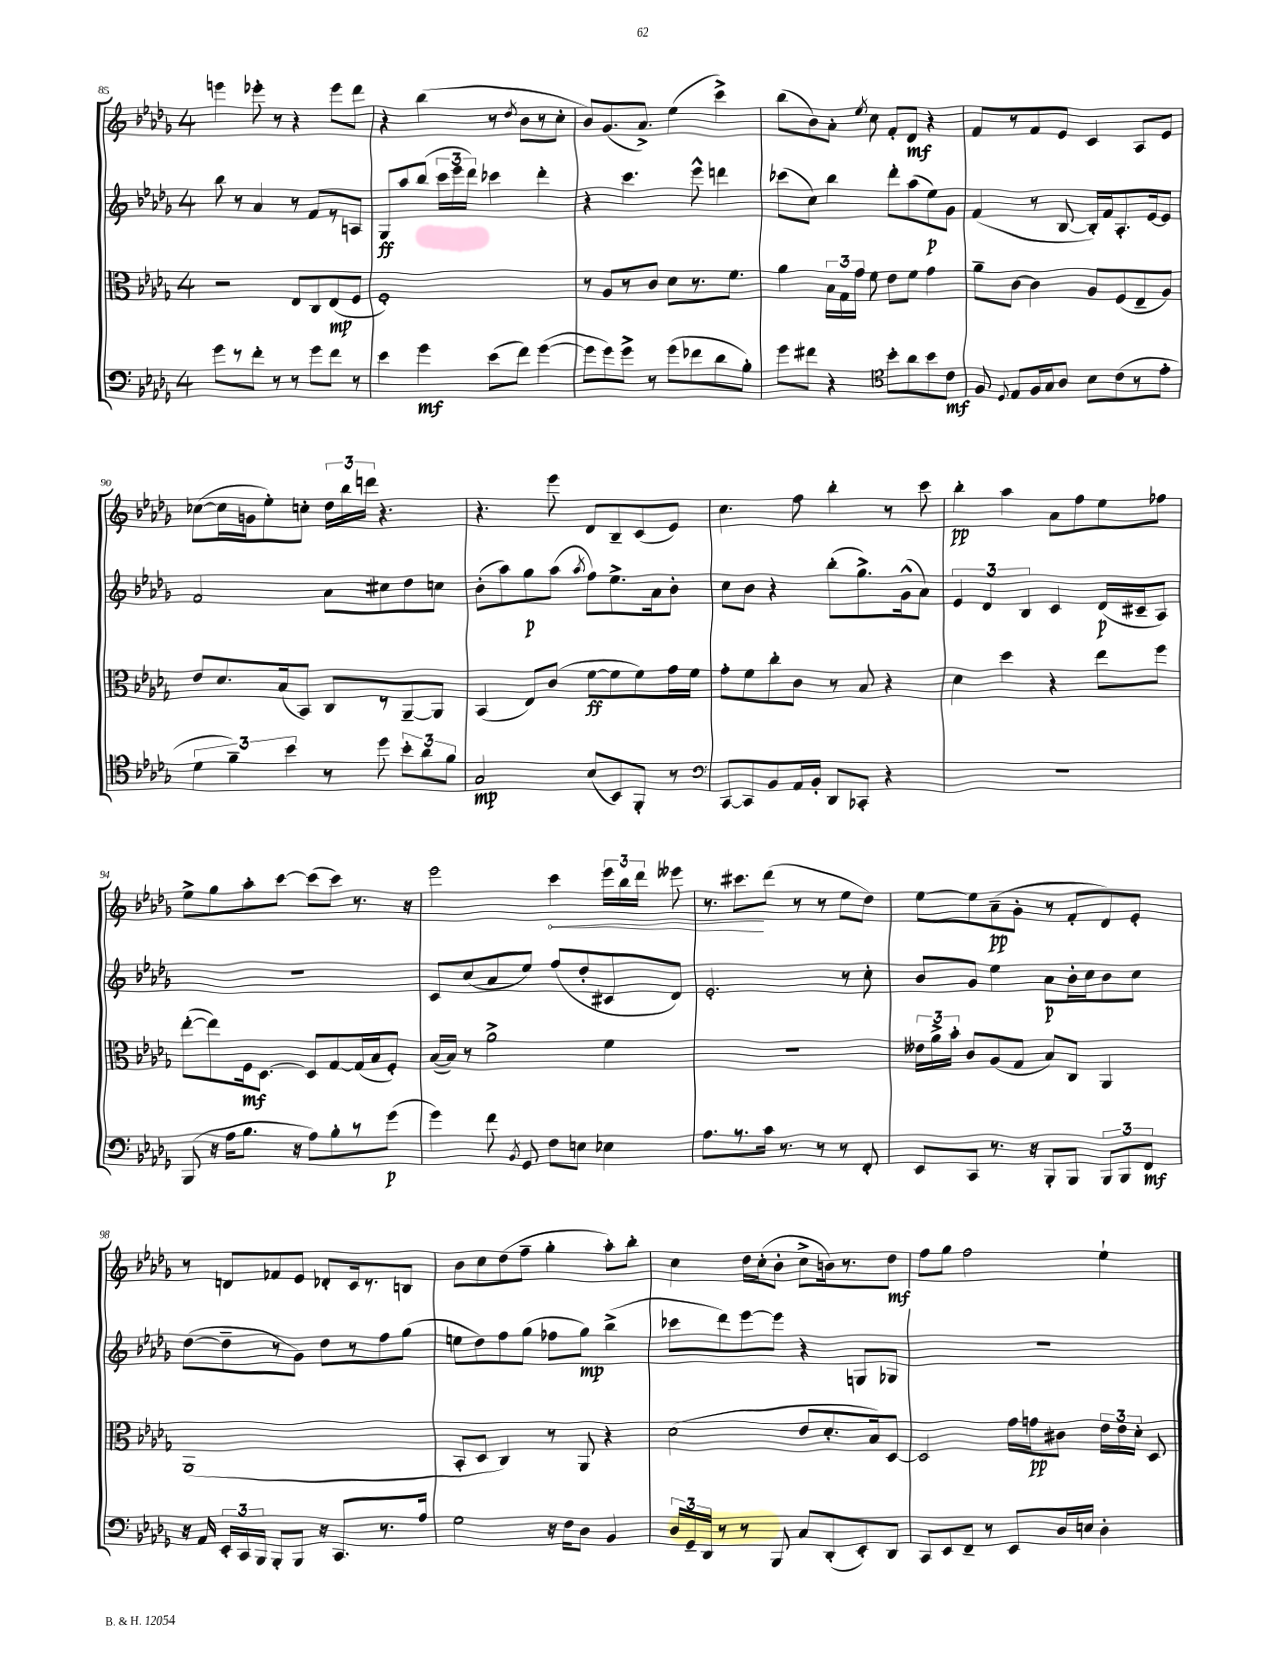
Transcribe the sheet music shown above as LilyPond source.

<<
\new StaffGroup <<
\new Staff = "s0" {
    \clef treble \key des \major \once \override Staff.TimeSignature.style = #'single-digit \time 4/4
    \autoBeamOff e'''4 ees'''8-. r8 r4 ees'''8[ des'''8] |
    r4 bes''4( r8 \acciaccatura { des''8 } bes'8[ r8 c''8]-. |
    bes'8[) ges'8.( aes'8.]->) ees''4( c'''4->) |
    bes''8[( bes'8) aes'8]-. \acciaccatura { ees''8 } c''8 f'8[-. des'8]\mf r4 |
    f'8[ r8 f'8 ees'8] c'4 aes8[ ees'8] |
    ces''8[~( ces''16 g'16 ees''8-.) c''8]-. \tuplet 3/2 { des''16[ bes''16 d'''16] } r4. |
    r4. ees'''8 des'8[ bes8-- c'8( ees'8]) |
    c''4. f''8 bes''4-. r8 c'''8 |
    bes''4-.\pp aes''4 aes'8[ f''8 ees''8 fes''8] |
    ees''8[-> ges''8 aes''8-. c'''8]~ c'''8[( c'''8]) r8. r16 |
    ees'''2 \once \override Hairpin.circled-tip = ##t c'''4\< \tuplet 3/2 { ees'''16[ bes''16 des'''16] } eeses'''8 |
    r8. cis'''8.[\! des'''8]( r8 r8 ees''8[ des''8]) |
    ees''8[~ ees''8 aes'8--\pp( ges'8]-. r8 f'8[-. des'8) ees'8]-. |
    r8 d'8[ fes'8 ees'8] des'8[-. c'16 r8. b8] |
    bes'8[ c''8 des''8( f''8]-- ges''4-. aes''8[-.) bes''8]-. |
    c''4 des''16[ c''16-.( bes'8]-. c''8[-> b'16) r8. des''8]\mf |
    f''8[ ges''8] f''2 ees''4-! \bar "|." |
}
\new Staff = "s1" {
    \clef treble \key des \major \once \override Staff.TimeSignature.style = #'single-digit \time 4/4
    \autoBeamOff bes''8 r8 aes'4 r8 f'8[ r8 a8] |
    ges8[\ff aes''8 bes''8]( \tuplet 3/2 { c'''16[ ees'''16 des'''16]) } ces'''4 des'''4-. |
    r4 c'''4. ees'''8-^ d'''4 |
    ces'''8[( c''8]) bes''4 des'''8[-. aes''8( ees''8\p) ges'8] |
    f'4( r8 bes8~ bes16[-.) f'16 aes8.-. ees'16~ ees'8] |
    f'2 aes'8[ cis''8 des''8 c''8] |
    bes'8[-.( aes''8) ges''8\p aes''8]( \acciaccatura { aes''8 } f''8[) ees''8.-> aes'16 bes'8]-. |
    c''8[ bes'8] r4 bes''8[-.( ges''8.->) ges'16-^( aes'8]) |
    \tuplet 3/2 { ees'4 des'4 bes4 } c'4 des'16[\p( cis'16-- aes8]) |
    R1 |
    c'8[ c''8( aes'8 ees''8]) f''8[( des''8-. cis'8 des'8]) |
    ees'2.-. r8 c''8-. |
    bes'8[ ges'8] ees''4 aes'8[\p bes'16-. c''16 bes'8 c''8] |
    des''8[~( des''8-- r8 ges'8]) des''8[ r8 f''8 ges''8]( |
    e''8[ des''8) f''8 ges''8]( fes''8[ ges''8]\mp) bes''4->( |
    ces'''8[ des'''8) ees'''8~ ees'''8] r4 g8[ ges8] |
    R1 \bar "|." |
}
\new Staff = "s2" {
    \clef alto \key des \major \once \override Staff.TimeSignature.style = #'single-digit \time 4/4
    \autoBeamOff r2 ees8[ c8 ees8\mp( f8] |
    f1-.) |
    r8 aes8[ r8 c'8] des'8[ r8. f'8.] |
    aes'4 \tuplet 3/2 { bes16[ ges16 ges'16] } f'8 ees'8[ f'8] ges'4 |
    aes'8[-- c'8]~ c'4 aes8[ f8( ees8-- aes8]) |
    ees'8[ des'8. bes16( bes,8]) c8[ r8 aes,8~-- aes,8] |
    bes,4( ees8[) c'8]( f'8[~\ff f'8 f'8) ges'16 f'16] |
    ges'8[-. f'8 c''8-. c'8] r8 bes8 r4 |
    des'4 des''4 r4 ees''8[ f''8] |
    ees''8[~-.( ees''8) f16\mf des8.]~ des8[ ges8~ ges16( bes16 f8]-.) |
    bes16[~( bes16]) r8 aes'2-> f'4 |
    R1 |
    \tuplet 3/2 { eeses'16[ aes'16-> bes'16]-. } c'8[ aes8( ges8] bes8[) c8] aes,4 |
    aes,1( |
    bes,8[-. des8] c4) r8 aes,8 r4 |
    des'2( ees'8[ des'8.-. bes16) des8]~ |
    des2 ges'16[ g'16\pp cis'8] \tuplet 3/2 { ees'16[ ees'16 des'16]-. } des8 \bar "|." |
}
\new Staff = "s3" {
    \clef bass \key des \major \once \override Staff.TimeSignature.style = #'single-digit \time 4/4
    \autoBeamOff ges'8[ r8 f'8]-. r8 r8 ges'8[ f'8] r8 |
    ees'4 ges'4\mf ees'8[( f'8]) ges'4~( |
    ges'8[ ges'8) ges'8]-> r8 ges'8[( fes'8 des'8 bes8]-.) |
    ges'8[ fis'8] r4 \clef tenor bes'8[-. aes'8 bes'8 c'8]\mf |
    f8 \appoggiatura { des8 } ees8[ f16 ges16 aes8] bes8[ c'8( r8 ees'8]-. |
    \tuplet 3/2 { des'4 f'4--) bes'4 } r8 des''8 \tuplet 3/2 { bes'8[-. aes'8 f'8] } |
    ges2\mp bes8[( bes,8) f,8]-. r8 |
    \clef bass c,8[~ c,8 bes,8 aes,16 bes,16]-. des,8[ ces,8]-. r4 |
    R1 |
    bes,,8( r16 aes16[ bes8.] r16 aes8[) bes8-. r8 ges'8]\p( |
    ges'4) f'8 \acciaccatura { bes,8 } ges,8 f8[ e8] ees4 |
    aes8.[ r8. c'16] r8. r8 r8 f,8-. |
    ees,8[ c,8] r8. r16 bes,,8[-. bes,,8] \tuplet 3/2 { bes,,8[ bes,,8 f,8]\mf } |
    r16 aes,16 \tuplet 3/2 { ees,16[-. c,16 bes,,16] } bes,,8[-. bes,,8] r16 c,8.[ r8. aes16] |
    ges2 r16 f16[ des8] bes,4 |
    \tuplet 3/2 { des16[ ges,16-- des,16] } r8 r8 bes,,8 c8[ des,8-.( ees,8-.) des,8] |
    c,8[ ees,8 f,8]-- r8 ees,8[ des16 e16] des4-. \bar "|." |
}
>>
>>
\layout { \context { \Score currentBarNumber = #85 } }
